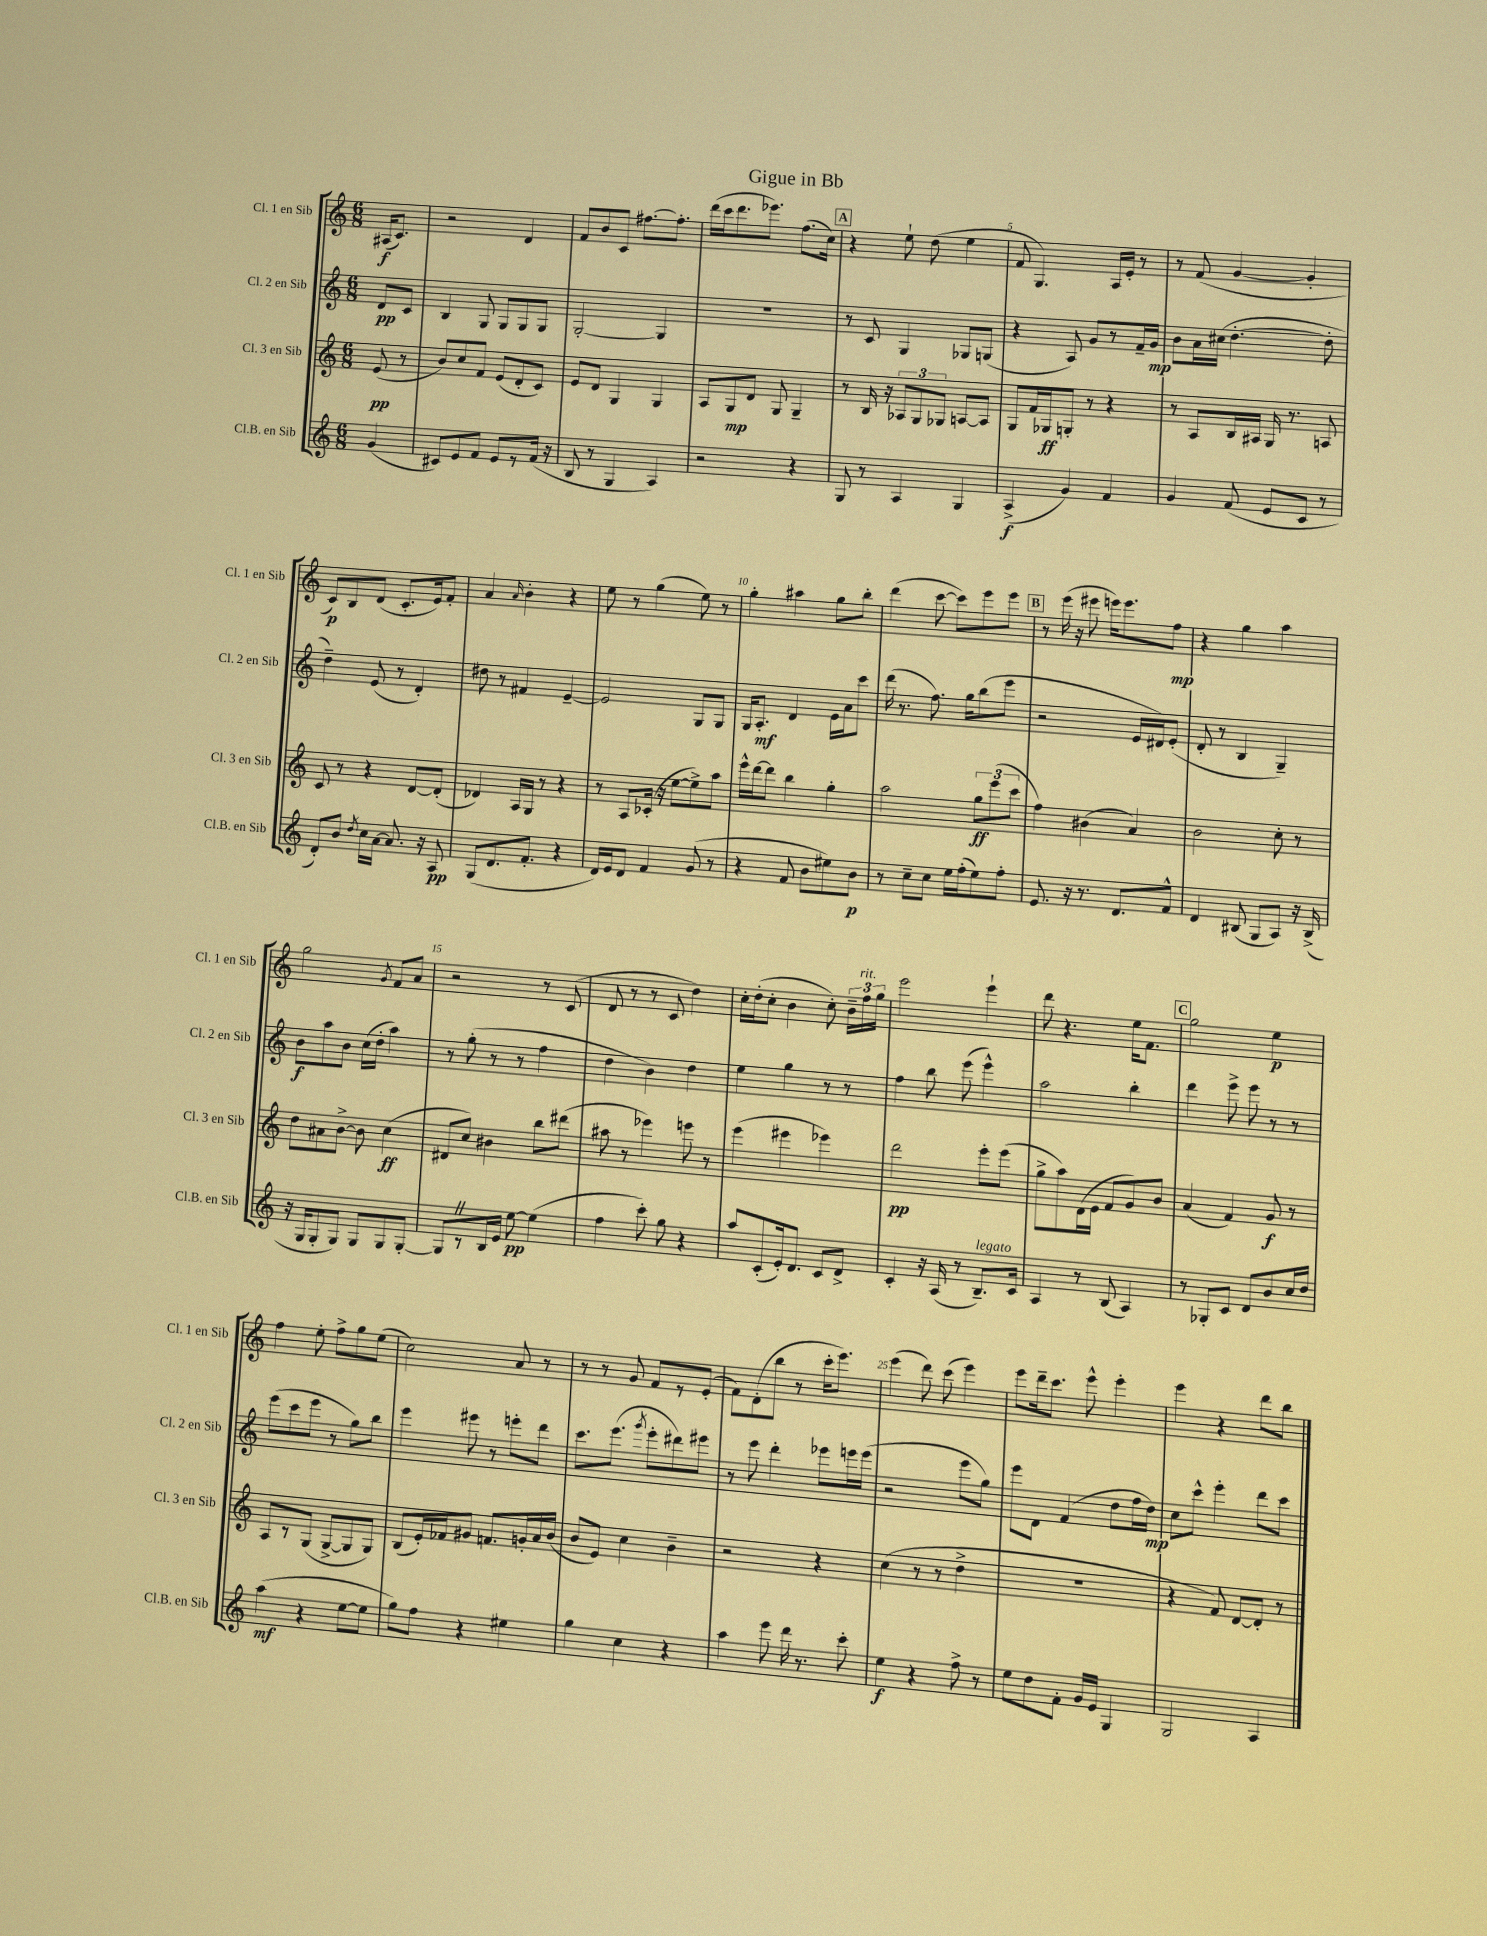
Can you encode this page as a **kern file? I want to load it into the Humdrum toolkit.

**kern	**kern	**kern	**kern
*staff4	*staff3	*staff2	*staff1
*clefG2	*clefG2	*clefG2	*clefG2
*k[]	*k[]	*k[]	*k[]
*M6/8	*M6/8	*M6/8	*M6/8
(4g	(8e	8d	(16A#
.	.	.	8.c)
.	8r	8c	.
=	=	=	=
8c#)	8b)	4B	2r
8e	8cc	.	.
8f	8f	8G	.
8e	(8e	8G	.
8r	8d'	8G	4d
(16f	8c)	8G	.
16r	.	.	.
=	=	=	=
8B	8e	[2G'	8f
8r	8d	.	8b
4G	4G	.	8c
.	.	.	[8.ff#
4A)	4G	4G]	.
.	.	.	8.ff#']
=	=	=	=
2r	8A	2.r	(16ddd
.	.	.	16ccc
.	8G	.	8.ddd
.	8d	.	.
.	.	.	8.eee-)
.	8G	.	.
4r	4G~	.	(8.ff
.	.	.	16cc)
=	=	=	=
8G	8r	8r	4r
8r	16B	8c	.
.	16r	.	.
4A	12A-	4G	8ee`
.	12G	.	.
.	.	.	(8dd
.	12G-	.	.
4G	[8A	8G-	4ee
.	8A]	(8G	.
=	=	=	=
(4A^	8G	4r	8f
.	16f	.	4.G)
.	16G-	.	.
4g)	8G'	8A)	.
.	8r	8g	.
4f	4r	8r	16A
.	.	.	16e'
.	.	16f~	8r
.	.	16g	.
=	=	=	=
4g	8r	8b	8r
.	8A	16a	(8f
.	.	(16cc#	.
(8f	16B	[4.dd'	[4g
.	16A#	.	.
8e	16G	.	.
.	8.r	.	.
8c	.	.	4g']
8r	8A	8dd']	.
=	=	=	=
8d')	8c	4dd~)	8c)
8b	8r	.	8B
8qdd	.	.	.
16cc	4r	(8e	(8d
[16a	.	.	.
8.a]	.	8r	8.c'
.	[8d	4d')	.
16r	.	.	16e)
8A	(8d']	.	8f'
=	=	=	=
(8G	4d-)	8dd#	4a
8.d	.	8r	.
.	.	.	16qqa
.	16A	4f#	4b'
8.f'	16G	.	.
.	8r	.	.
4r	4r	[4e~	4r
=	=	=	=
16d)	8r	2e]	8ee
16e	.	.	.
8d	8A	.	8r
4f	(16c-'	.	(4gg
.	16r	.	.
.	[8ee	.	.
(8g	8ee^])	8G	8ee)
8r	8aa	8G	8r
=	=	=	=
4r	16eee^^	16G	4gg'
.	[16ddd	8.A'	.
.	8ddd]	.	.
8f	4bb	4d	4aa#
8b	.	.	.
8ee#)	4gg'	16e	8gg
.	.	16a	.
8b	.	8ccc	8bb'
=	=	=	=
8r	2aa	(16ddd	(4ddd
.	.	8.r	.
8cc~	.	.	.
8cc	.	8.ff)	[8ccc
16ee	.	.	8ccc])
(16ff'	.	16gg	.
8ee)	12gg	(8bb	8eee
.	(12eee	.	.
8ff'	.	8eee	8eee
.	12ccc	.	.
=	=	=	=
8.e	4ff)	2r	8r
.	.	.	(16eee
16r	.	.	16r
8.r	(4b#	.	8eee#
.	.	.	16eee)
8.d	.	.	8.eee
.	4a)	16e	.
.	.	16d#)	.
8f^^	.	(8e'	8ff
=	=	=	=
4d	2b	8d'	4r
.	.	8r	.
(8B#	.	4B	4gg
8G	.	.	.
8A)	8cc'	4G~)	4aa
16r	8r	.	.
(16B#^	.	.	.
=	=	=	=
16r	8dd	8b	2gg
16G	.	.	.
8G'	8a#	8aa	.
8G)	[8b^	8b	.
8G	8b]	(16cc	.
.	.	16dd'	.
.	.	.	8qg
8G	(4cc	4aa)	8f
[8G'	.	.	8a
=	=	=	=
8G]	8d#	8r	2r
8r	8cc)	(8gg'	.
16B	4b#	8r	.
16e	.	.	.
[8ee	.	8r	.
(4ee]	8bb	4ff	8r
.	(8ddd#	.	(8c
=	=	=	=
4ff	8aa#	4dd	8d
.	8r	.	8r
8ccc')	4eee-)	4b)	8r
8gg	.	.	8c
4r	8eee	4dd	4dd)
.	8r	.	.
=	=	=	=
8aa	(4eee	4ee	16cc'
.	.	.	(16dd'
(8c'	.	.	8cc'
16e')	4eee#	4gg	4b
8.d	.	.	.
8c	4eee-)	8r	8cc')
8d^	.	8r	24b~
.	.	.	24ff
.	.	.	24gg
=	=	=	=
4c'	2ddd	4ff	2eee
16r	.	8bb	.
(16A	.	.	.
8r	.	(8eee	.
8.B~)	8eee'	4eee^^)	4eee`
.	(8eee	.	.
16c	.	.	.
=	=	=	=
4A	8gg^	2aa	8ddd
.	8aa)	.	4.r
8r	(16d	.	.
.	16e	.	.
(8B	8f	.	.
4A)	8g)	4bb'	16ee
.	.	.	8.f
.	8b	.	.
=	=	=	=
8r	(4a	4ddd	2gg
8G-'	.	.	.
8c	4f)	8eee^	.
8d	.	8eee	.
8b	8g	8r	4ee
16cc	8r	8r	.
16dd	.	.	.
=	=	=	=
(4aa	8A	(8eee	4ff
.	8r	8ccc	.
4r	(8G	8eee	8ee'
.	[8G^	8r	8ff^
[8ee	8G]	8gg)	8gg
8ee]	8G)	8bb	(8ee
=	=	=	=
8gg)	(8B	4eee	2cc)
8ff	16e')	.	.
.	16f-	.	.
4r	8g#	8eee#	.
.	8.f	8r	.
4ee#	.	8eee'	8a
.	16g'	.	.
.	16a	8ddd	8r
.	(16b	.	.
=	=	=	=
4gg	8b	8.ccc	8r
.	8e)	.	8r
.	.	(8.eee	.
4cc	4cc	.	8g
.	.	8qggg	.
.	.	8eee'	8f
4r	4b~	8ddd#)	8r
.	.	8eee#	(8e'
=	=	=	=
4aa	2r	8r	8f)
.	.	8eee	(8d'
8eee	.	4ddd'	8bb
16ddd	.	.	8r
8.r	.	.	.
.	4r	8eee-	16ccc'
.	.	.	8.eee)
8ccc'	.	16eee	.
.	.	(16eee	.
=	=	=	=
4ee	(4cc	2r	(4eee
4r	8r	.	8ddd)
.	8r	.	(8ccc
8ff^	4dd^	8eee	4eee)
8r	.	8gg)	.
=	=	=	=
8ee	2.r	8eee	8eee
8dd	.	8d	16ddd~
.	.	.	8.ccc
8f'	.	(4f	.
16g	.	.	8eee^^
16e	.	.	.
4G	.	8dd	4eee'
.	.	16ff	.
.	.	16dd)	.
=	=	=	=
2G	4r	8cc	4eee
.	.	8ccc^^	.
.	8f)	4eee'	4r
.	[8d	.	.
4A	8d']	8ddd	8ddd
.	8r	8ccc	8bb
==	==	==	==
*-	*-	*-	*-
